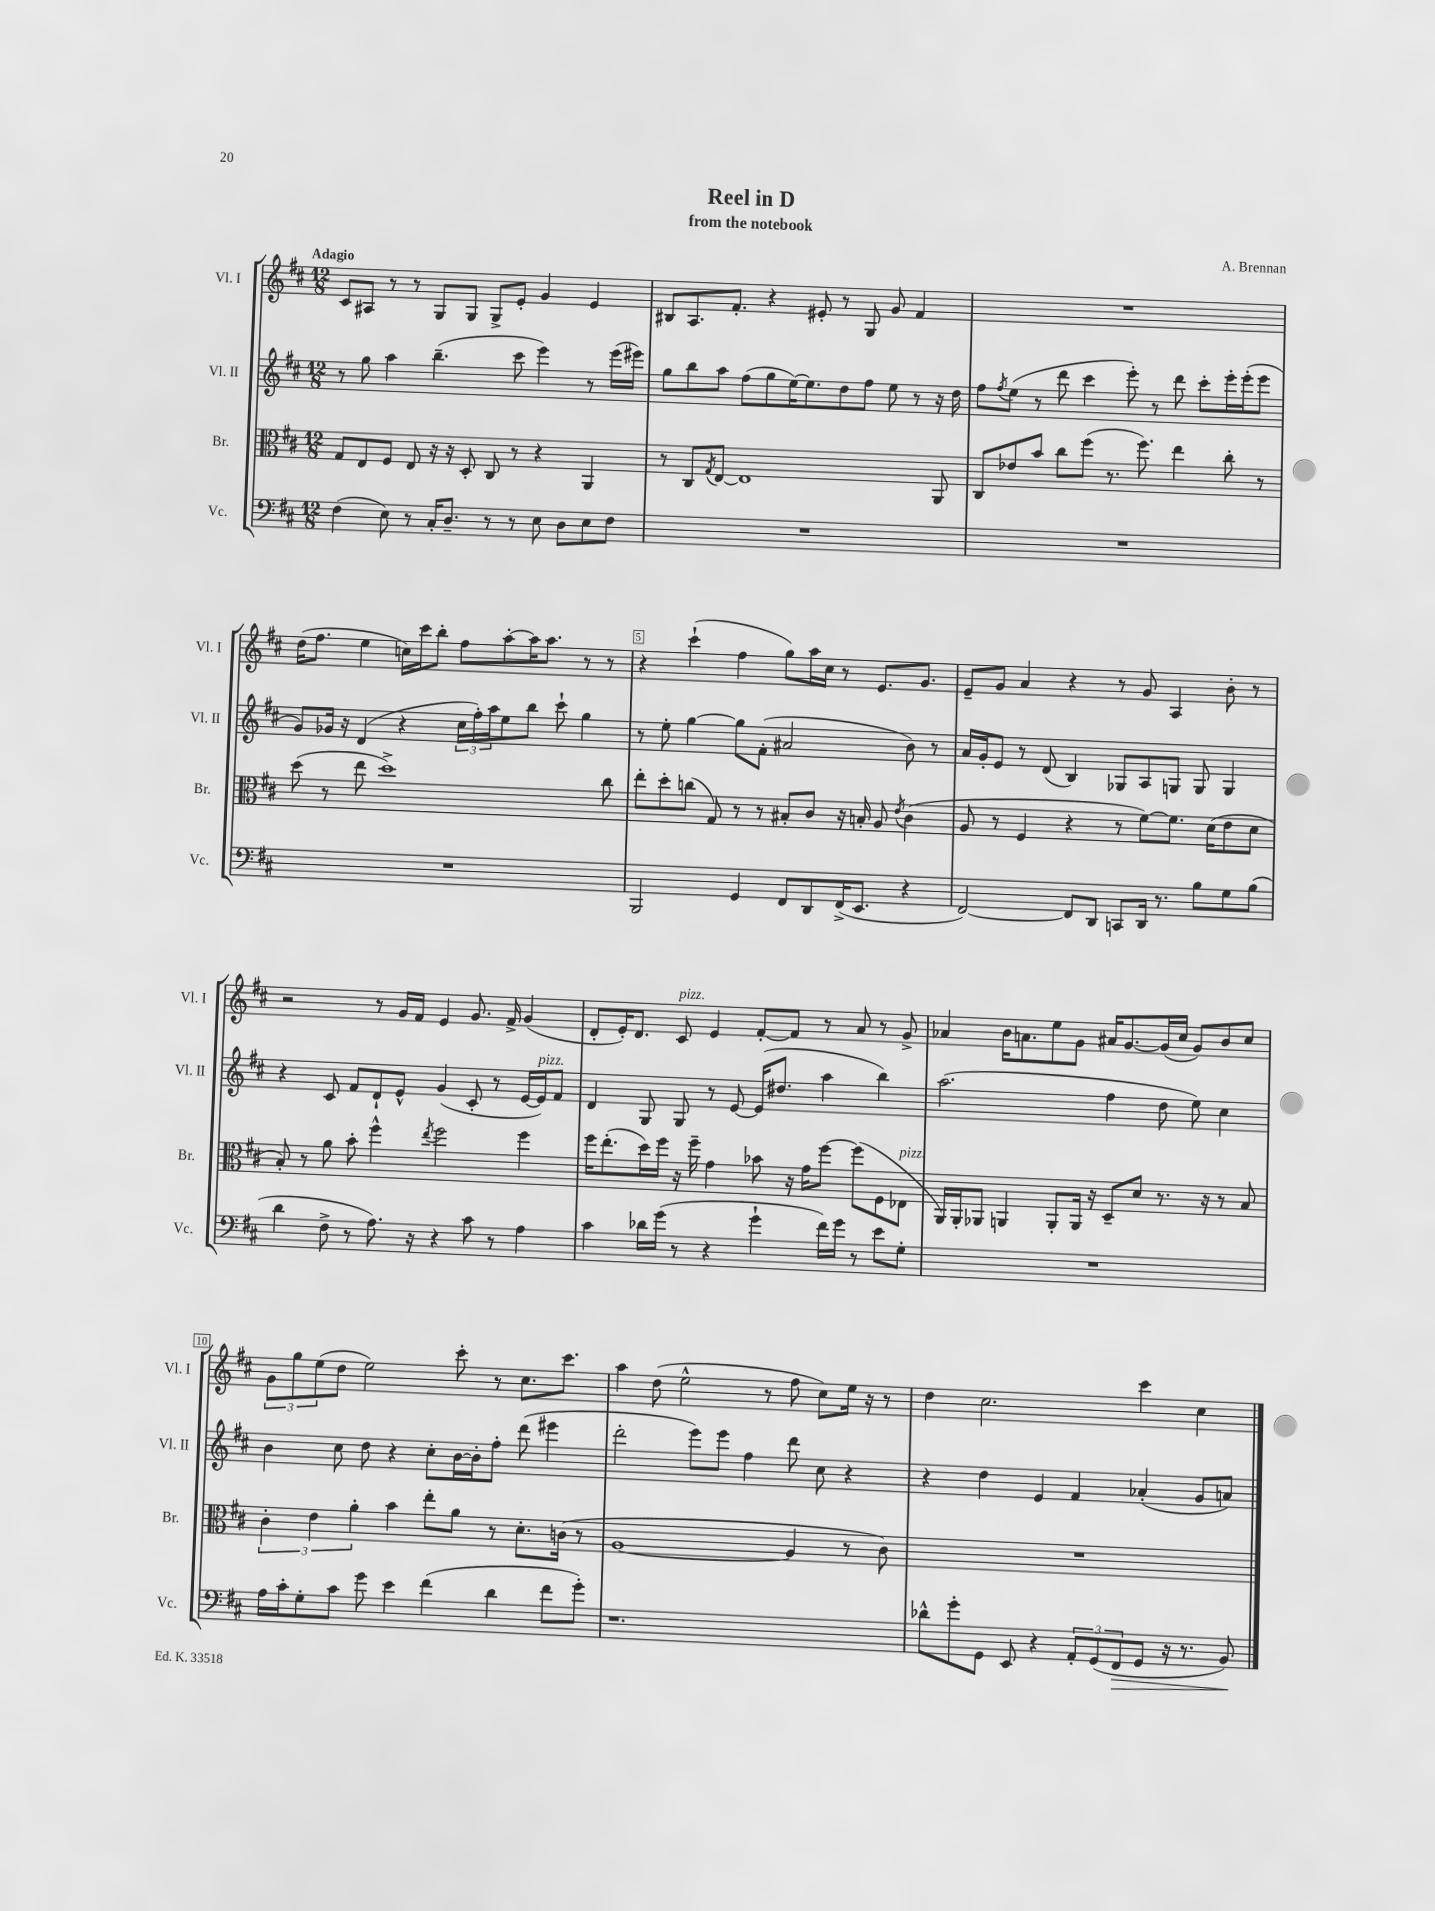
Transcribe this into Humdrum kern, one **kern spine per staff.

**kern	**dynam	**kern	**kern	**kern
*part4	*part4	*part3	*part2	*part1
*staff4	*staff4	*staff3	*staff2	*staff1
*I"Vc.	*	*I"Br.	*I"Vl. II	*I"Vl. I
*I'Vc.	*	*I'Br.	*I'Vl. II	*I'Vl. I
*clefF4	*	*clefC3	*clefG2	*clefG2
*k[f#c#]	*	*k[f#c#]	*k[f#c#]	*k[f#c#]
*M12/8	*	*M12/8	*M12/8	*M12/8
=1	=1	=1	=1	=1
!	!	!	!	!LO:TX:a:B:t=Adagio
(4F#\	.	8G/L	8r	8c#/L
.	.	8E/	8gg\	8A#X/J
8E\)	.	8F#/J	4aa\	8r
8r	.	8E/	.	8r
16C#'/KL	.	16r	(4.bb~\	8G/L
8.D~/J	.	16r	.	.
.	.	8D'/	.	8G/J
8r	.	8C#/	.	8G^/L
8r	.	8r	8ccc#\	8e'/J
8E\	.	4r	4eee\)	4g/
8D\L	.	.	.	.
8E\	.	4AA/	8r	4e/
8F#\J	.	.	(16eee\LL	.
.	.	.	16eee#X\JJ)	.
=2	=2	=2	=2	=2
1.r	.	8r	8gg\L	8B#X/L
.	.	8C#/L	8bb\	8.A/
.	.	8qG/	.	.
.	.	[8E/J	8aa\J	.
.	.	.	.	8.f#'/J
.	.	1E]	(8ff#\L	.
.	.	.	8gg\	4r
.	.	.	[16ee\K)	.
.	.	.	8.ee\]	.
.	.	.	.	8e#X'/
.	.	.	8dd\	8r
.	.	.	8ff#\J	8G/
.	.	.	8ee\	8g/
.	.	.	8r	4f#/
.	.	8AA/	16r	.
.	.	.	16dd\	.
=3	=3	=3	=3	=3
1.r	.	8C#/L	8ff#\L	1.r
.	.	.	8qff#/	.
.	.	8e-X/	(8ee\J	.
.	.	8b/J	8r	.
.	.	8cc#\L	8ddd\	.
.	.	(8ff#\J	4ccc#\	.
.	.	8.r	.	.
.	.	.	8eee'\)	.
.	.	8.ff#\)	.	.
.	.	.	8r	.
.	.	4ee\	8ddd\	.
.	.	.	8ccc#'\L	.
.	.	8cc#'\	16eee'\L	.
.	.	.	(16eee'\J	.
.	.	8r	8eee\J	.
!!LO:LB:g=z
=4	=4	=4	=4	=4
1.r	.	(8dd\	8g/L)	(16dd\KL
.	.	.	.	8.ff#\J
.	.	8r	16g-X/Jk	.
.	.	.	16r	.
.	.	8ee\	(4d/	4ee\
.	.	1dd^)	.	.
.	.	.	4r	16ccn\LL)
.	.	.	.	16ccc#\J
.	.	.	.	8bb'\J
.	.	.	24cc#\LL	8ff#\L
.	.	.	24ff#'\)	.
.	.	.	24aa\J	.
.	.	.	8ee\	[8aa'\
.	.	.	8bb\J	16aa\K]
.	.	.	.	8.aa\J
.	.	.	8ccc#`\	.
.	.	.	4gg\	8r
.	.	8cc#\	.	8r
=5	=5	=5	=5	=5
2BBB/	.	8ee'\L	8r	4r
.	.	8dd'\	8ee'\	.
.	.	(8ccn\J	[4gg\	(4ccc#`\
.	.	8G/)	.	.
4GG/	.	8r	8gg\L]	4ff#\
.	.	8r	(8f#'\J	.
8FF#/L	.	8B#X'/L	2a#X/	8gg\L)
8DD/	.	8c#/J	.	16aa\L
.	.	.	.	16cc#\JJ
(16FF#^/K	.	16r	.	8r
8.EE/J	.	16Bn'/	.	.
.	.	8A/	.	8.e/L
.	.	8qe/	.	.
4r	.	(4c#\	8b\)	.
.	.	.	.	8.g/J
.	.	.	8r	.
=6	=6	=6	=6	=6
[2FF#/)	.	8A/	16a/LL	8e~/L
.	.	.	16g'/J	.
.	.	8r	8e/J	8g/J
.	.	4F#/	8r	4a/
.	.	.	(8d/	.
8FF#/L]	.	4r	4B/)	4r
8DD/J	.	.	.	.
8CCn/L	.	8r	8G-X/L	8r
16DD/Jk	.	[8f#\L)	8A/	8g/
8.r	.	.	.	.
.	.	8.f#\J]	8Gn/J	4A/
8B\L	.	.	8G/	.
.	.	(16d\KL	.	.
8G\	.	8e\	4G/	8b'\
(8B\J	.	8d\J	.	8r
!!LO:LB:g=z
=7	=7	=7	=7	=7
4d\	.	8B'/)	4r	2r
.	.	8r	.	.
8F#^\	.	8a\	8c#/	.
8r	.	8b'\	8f#/L	.
8.A\)	.	4ff#^^\	8d`/	8r
.	.	.	8e^^/J	16g/LL
16r	.	.	.	16f#/JJ
.	.	8qee/	.	.
4r	.	2ff#\	(4g/	4e/
8c#\	.	.	8c#'/	8.g/
8r	.	.	8r	.
.	.	.	.	16f#^/
4A\	.	4ff#\	[16e/LL	(4g/
!	!	!	!LO:TX:a:i:t=pizz.	!
.	.	.	16e/J])	.
.	.	.	8f#/J	.
=8	=8	=8	=8	=8
4c#\	.	16ff#\KL	4d/	8d'/L
.	.	(8.ee'\	.	.
.	.	.	.	16e'/K)
.	.	.	.	8.d/J
16d-X\LL	.	16dd\L)	8G/	.
(16g\JJ	.	16ff#\JJ	.	.
!	!	!	!	!LO:TX:a:i:t=pizz.
8r	.	16r	8G/	8c#/
.	.	16ff#~\	.	.
4r	.	4g\	8r	4e/
.	.	.	[8e/	.
4g`\	.	8b-X\	(16e/KL]	[8f#'/L
.	.	.	8.dd#X/J	.
.	.	16r	.	8f#/J]
.	.	16g\KL	.	.
16f#\LL)	.	[8ff#\J	4aa\	8r
16g\JJ	.	.	.	.
8r	.	(8ff#\L]	.	8a/
8e\L	.	8F#\	4bb\)	8r
!	!	!LO:TX:a:i:t=pizz.	!	!
8G'\J	.	8E-X\J	.	8g^/
=9	=9	=9	=9	=9
1.r	.	16AA/LL)	(2.aa\	4a-X/
.	.	16AA'/J	.	.
.	.	8AA-X/J	.	.
.	.	4AAn/	.	16b\KL
.	.	.	.	8.an\
.	.	8AA'/L	.	8ee\
.	.	16AA/Jk	.	8g\J
.	.	16r	.	.
.	.	8D~/L	4ff#\	16a#X/KL
.	.	.	.	[8.g/
.	.	8d/J	.	.
.	.	8.r	8dd\	(16g/L]
.	.	.	.	16cc#/JJ
.	.	.	8ee\)	8g/L)
.	.	16r	.	.
.	.	8r	4cc#\	8b/
.	.	8B/	.	8cc#/J
!!LO:LB:g=z
=10	=10	=10	=10	=10
16A\LL	.	6c#'\	4b\	12g\L
16c#'\J	.	.	.	.
.	.	.	.	12gg\
8G'\	.	.	.	.
.	.	6e\	.	(12ee\
8c#\J	.	.	8cc#\	8dd\J
.	.	6a'\	.	.
8g\	.	.	8dd\	2ee\)
4e\	.	4b\	4r	.
(4f#\	.	8ee'\L	8cc#'\L	.
.	.	8a\J	[16b\L	8ccc#'\
.	.	.	16b'\J]	.
4d\	.	8r	8ff#'\J	8r
.	.	8.d'\L	(8ddd\	8.cc#\L
8f#\L	.	.	4eee#X\	.
.	.	(16cn\Jk	.	8.ccc#\J
8g'\J)	.	8r	.	.
=11	=11	=11	=11	=11
1.r	.	[1A	2ddd'\	4aa\
.	.	.	.	(8dd\
.	.	.	.	2ee^^\
.	.	.	8eee\L)	.
.	.	.	8eee\J	.
.	.	.	4ff#\	.
.	.	.	.	8r
.	.	4A/]	8ddd\	8ff#\
.	.	.	8cc#\	8cc#\L)
.	.	8r	4r	16ee\Jk
.	.	.	.	16r
.	.	8c#\)	.	8r
=12	=12	=12	=12	=12
8d-X^^\L	.	1.r	4r	4dd\
8g'\	.	.	.	.
8GG\J	.	.	4dd\	2.cc#\
8EE/	.	.	.	.
4r	.	.	4e/	.
12AA'/L	.	.	4f#/	.
(12GG/	.	.	.	.
!	!LO:HP:b	!	!	!
12FF#/	>	.	.	.
8GG/J	.	.	(4a-X'/	4ccc#\
16r	.	.	.	.
8.r	.	.	.	.
.	.	.	8g/L	4cc#\
8BB/)	.	.	8an/J)	.
.	]	.	.	.
==	==	==	==	==
*-	*-	*-	*-	*-
